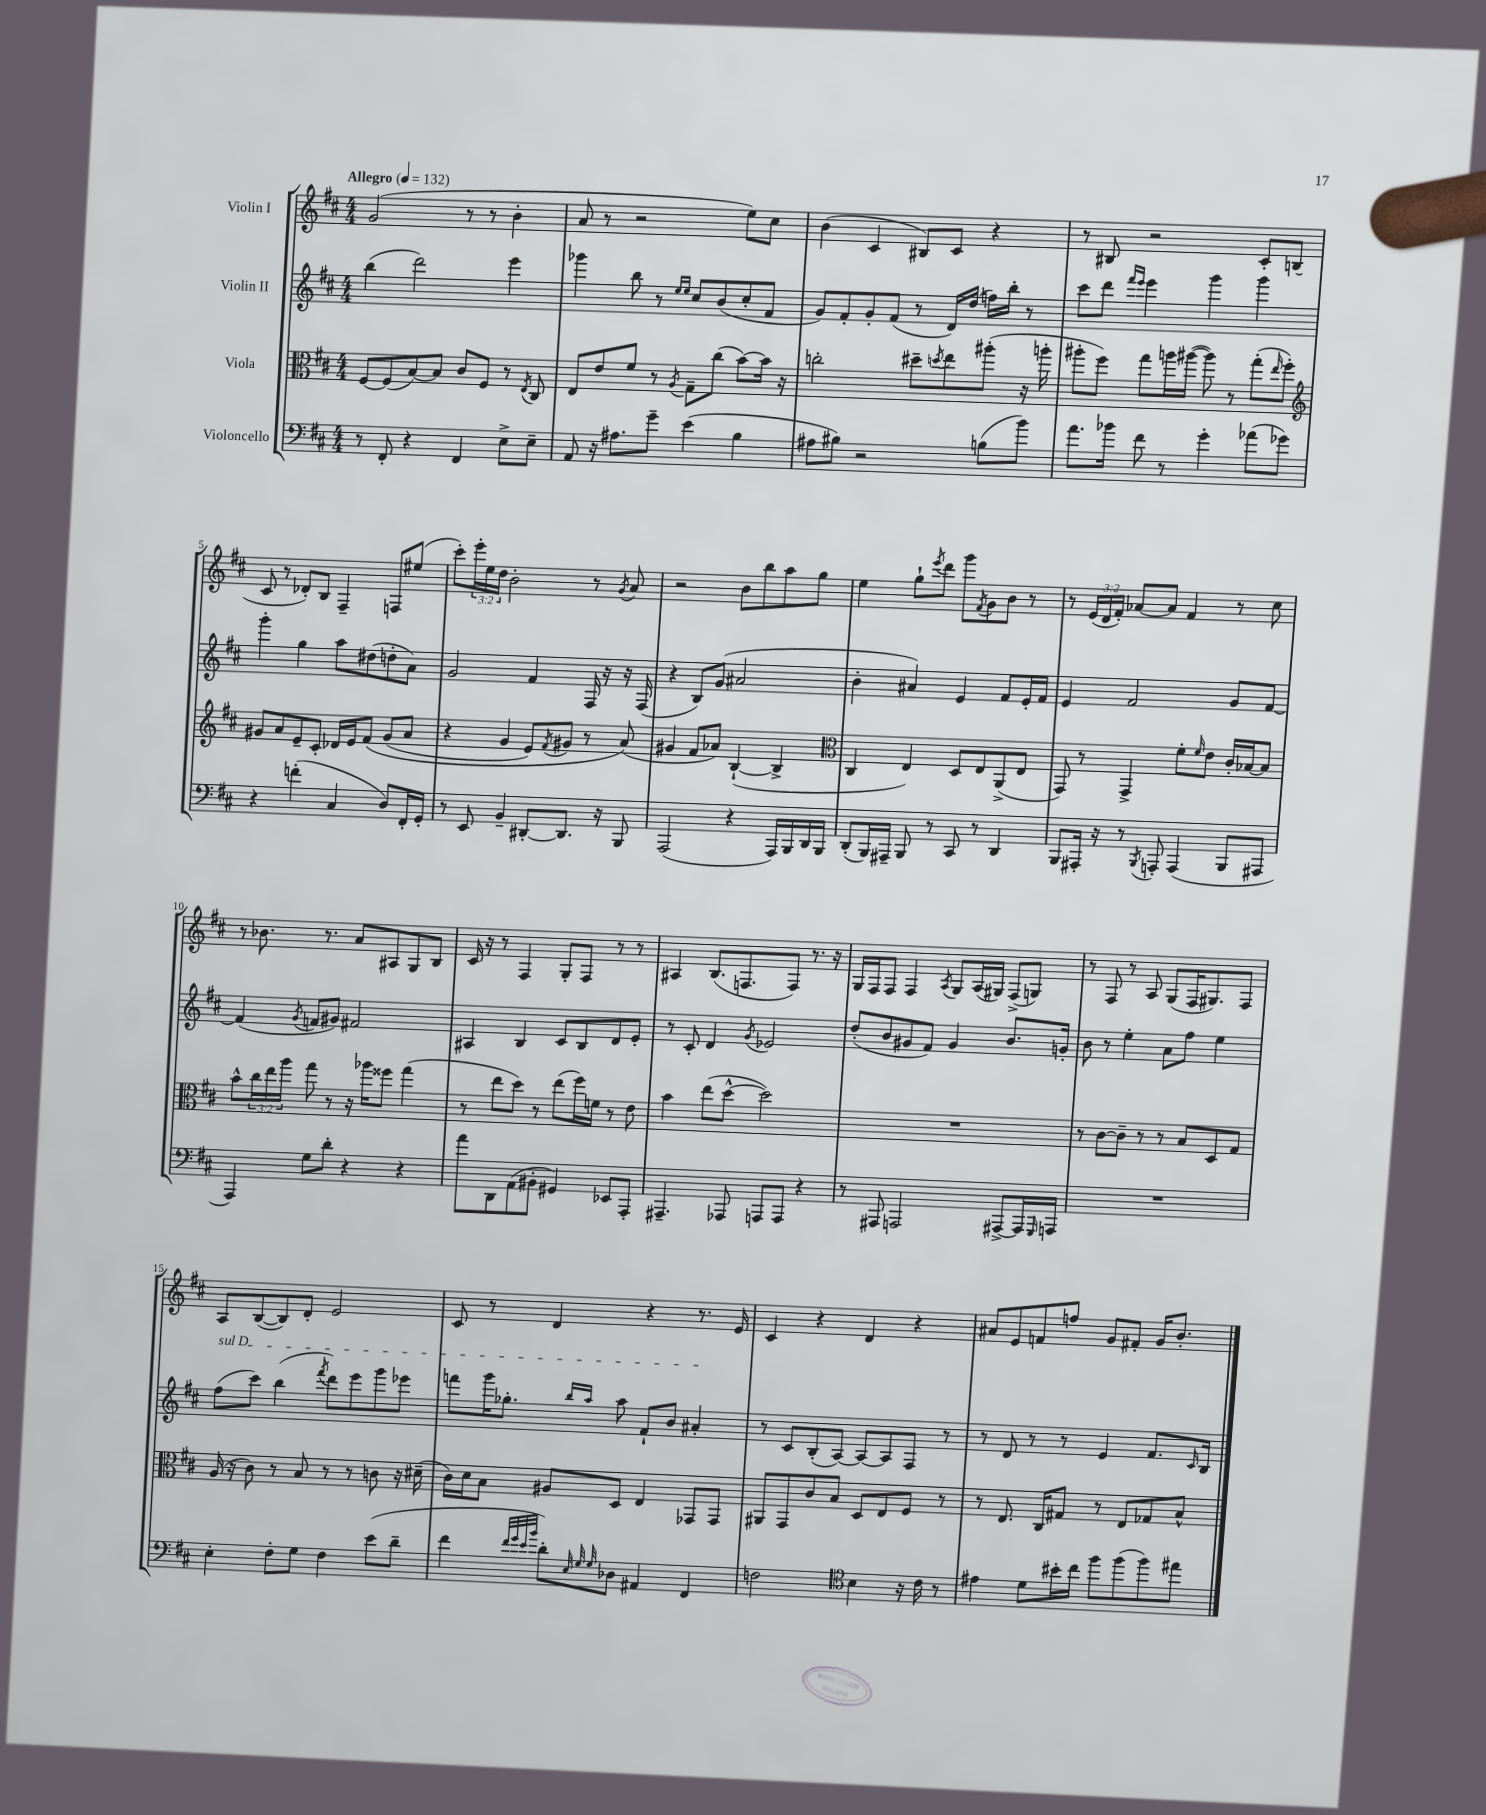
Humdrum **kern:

**kern	**kern	**kern	**kern
*staff4	*staff3	*staff2	*staff1
*clefF4	*clefC3	*clefG2	*clefG2
*k[f#c#]	*k[f#c#]	*k[f#c#]	*k[f#c#]
*M4/4	*M4/4	*M4/4	*M4/4
*MM132	*MM132	*MM132	*MM132
8r	[8F#/L	(4bb\	(2g/
8FF#'/	(8F#/]	.	.
4r	[8B/)	2ddd\)	.
.	8B/]J	.	.
4FF#/	8c#/L	.	8r
.	8F#/J	.	8r
8E^\L	8r	4eee\	4b'\
.	8qE/	.	.
8E~\J	8C#/	.	.
=	=	=	=
8AA/	8E/L	4ggg-\	8a/
16r	8e/	.	8r
8.A#\L	.	.	.
.	8f#/J	8bb\	2r
8g~\J	8r	8r	.
.	.	16qqee/LL	.
.	8qA/	16qqee/JJ	.
(4e\	8G~\L	8cc#/L	.
.	(8cc#\J	(8b/	.
4B\	[8b\L)	8cc#'/	8ee\L)
.	16b\]Jk	8f#/J	8cc#\J
.	16r	.	.
=	=	=	=
8A#\L	2cc'\	8g/L)	(4b\
8B#\J)	.	8f#'/	.
2r	.	8g'/	4c#/
.	.	(8f#/J	.
.	8dd#~\L	8r	8B#/L)
.	8qdd/	.	.
.	8ee\	16d/LL)	8c#/J
.	.	(16dd/JJ	.
(8B\L	(8aa#'\J	16ff\LL)	4r
.	.	16bb'\JJ	.
8b\J)	16r	8r	.
.	16aa'\	.	.
=	=	=	=
8.a\L	8aa#'\L	8ccc#\L	8r
.	8ff#\J)	8ddd\J	8B#/
16b-\Jk	.	.	.
.	.	16qqfff#/LL	.
.	.	16qqeee/JJ	.
8f#\	8gg\L	4eee\	2r
8r	16aa\L	.	.
.	([16aa#\JJ	.	.
4g'\	8aa#\])	4ggg\	.
.	8r	.	.
(8a-\L	(8gg'\L	4ggg\	8c#'/L
.	16qqee/	.	.
8g-\J)	8ff#'\J)	.	(8B/J
=	=	=	=
*	*clefG2	*	*
4r	8g#/L	4ggg'\	8c#/
.	8a/	.	8r
(4f'\	8e~/	4gg\	8d-'/L)
.	8c#'/J	.	8B/J
4C#/	16d-/LL	8aa\L	4F#~/
.	16e/J	.	.
.	&(8f#/J	(8dd#\	.
8D/L)	(8g#/L	8dd'\	8F/L
16FF#'/L	8a/J	8a\J)	(8ee#/J
16GG'/JJ	.	.	.
=	=	=	=
8r	4r	2g/	8ccc#'\L)
8EE/	.	.	24eee'\L
.	.	.	24ee\
.	.	.	24dd\JJ
4BB~/	4g/	.	2b'\
[8DD#'/L	8e/L)	4f#/	.
.	8qf#/	.	.
8.DD#/]J	8g#/J	.	.
.	8r	16F#/	8r
16r	.	16r	.
.	.	.	8qg/
8BBB/	(8a/&)	16r	8a/
.	.	(16F#/	.
=	=	=	=
(2AAA/	4g#/	4r	2r
.	8f#/L	8B/L)	.
.	8a-/J)	(8g/J	.
4r	([4B`/	2a#/	8b\L
.	.	.	8bb\
16AAA/LL)	4B^/]	.	8aa\
16BBB/	.	.	.
16DD/	.	.	8gg\J
16BBB/JJ	.	.	.
=	=	=	=
*	*clefC3	*	*
(8DD'/L	4C#/	4b'\	4ee\
16BBB/L)	.	.	.
16AAA#~/JJ	.	.	.
8BBB/	4E/)	4a#/)	8gg`\L
.	.	.	8qeee/
8r	.	.	8ddd\J
8CC#/	8D/L	4e/	8ggg\L
.	.	.	8qf#/
8r	8E/	.	8g\
4DD/	(8AA^/	8f#/L	8b\J
.	8E/J	16e'/L	8r
.	.	16f#/JJ	.
=	=	=	=
8BBB/L	8GG/)	4e/	8r
16AAA#'/Jk	8r	.	(24e/LL
.	.	.	24d/
16r	.	.	.
.	.	.	24f#'/JJ)
8r	4GG^/	2f#/	[8a-/L
8qBBB/	.	.	.
8AAA'/	.	.	8a-/]J
(4AAA/	8f#'\L	.	4f#/
.	16qqf#/	.	.
.	8e\J	.	.
8BBB/L	16c#'/LL	8g/L	8r
.	[16B-/J	.	.
8AAA#/J	8B-/]J	[8f#/J	8cc#\
=	=	=	=
4AAA/)	8b^^\L	(4f#/]	8r
.	24cc#\L	.	8.b-\
.	24ee\	.	.
.	24aa\JJ	.	.
.	.	8qg/	.
8G\L	8gg\	8f/L	.
.	.	.	8.r
8d'\J	8r	8g#/J)	.
4r	16r	2f#/	8a/L
.	16aa-\LK	.	.
.	8ff##\J	.	8A#/
4r	(4gg\	.	8G/
.	.	.	8B/J
=	=	=	=
8a\L	8r	4A#/	16c#/
.	.	.	16r
8DD\	8ee\L	.	8r
(8AA\	8dd\J)	4B/	4F#/
8BB#'\J	8r	.	.
4GG#/)	(8ee\L	8c#/L	8G'/L
.	16ff#\L)	8B/	8F#/J
.	16f\JJ	.	.
8EE-/L	8r	8d/	8r
8AAA'/J	8e\	8e'/J	8r
=	=	=	=
4.AAA#~/	4b\	8r	4A#/
.	.	8c#'/	.
.	(8ee\L	4d/	(8.B/L
8AAA-/	[8dd^^\J	.	.
.	.	.	8.F/
.	.	8qg/	.
8AAA/L	2dd\])	2e-/	.
8AAA/J	.	.	8F/J)
4r	.	.	8.r
.	.	.	16r
=	=	=	=
8r	1r	(8dd'/L	16G/LL
.	.	.	16F#/J
8AAA#/	.	8b/	8F#/J
2AAA/	.	8g#/	4F#/
.	.	8f#/J)	.
.	.	.	8qA/
.	.	4g#/	8G/L
.	.	.	(16A/L
.	.	.	16G#/JJ)
[8AAA#^/L	.	8.b/L	(8F#^/L
16AAA#/]L	.	.	8G/J)
16qqGGG/	.	.	.
16AAA/JJ	.	16g'/Jk	.
=	=	=	=
1r	8r	8b\	8r
.	[8c#\L	8r	8F#/
.	8c#~\]J	4ee'\	8r
.	8r	.	8A/
.	8r	8a\L	(8G/L
.	8B/L	8ff#\J	16F#/K
.	.	.	8.G#/)
.	8D/	4ee\	.
.	8G/J	.	8F#/J
=	=	=	=
4E'\	(16A/	(8ff#\L	8A/L
.	16r	.	.
.	8c#\)	8ccc#\J)	([8B/
8F#'\L	8r	(4bb\	8B/])
8G\J	8B/	.	8d'/J
.	.	8qfff#/	.
4F#\	8r	8ddd\L)	2e/
.	8r	8eee\	.
(8e\L	8c\	8ggg\	.
8d~\J	16r	8eee-\J	.
.	(16d#~\	.	.
=	=	=	=
4f#\	16c#\LL)	8fff\L	8c#/
.	16d\J	.	.
.	8B\J	16ggg\K	8r
.	.	8.gg-'\J	.
32qqf#/LLL	.	.	.
32qqg/	.	.	.
32qqe/	.	.	.
32qqb/JJJ	.	.	.
8d'\L)	8A#/L	.	4d/
32qqE/	.	.	.
32qqG/	.	16qqbb/LL	.
32qqG/	.	16qqaa/JJ	.
8D-\J	8D/J	8aa\	.
4AA#/	4E/	8f#`/L	4r
.	.	8b/J	.
4FF#/	8GG-/L	4a#'/	8.r
.	8GG-/J	.	.
.	.	.	16e/
=	=	=	=
2F\	8AA#/L	8r	4c#/
.	8GG/	8c#/L	.
.	8c#/	(8B'/	4r
.	8B/J	[8A/J)	.
*clefC4	*	*	*
4B\	8D/L	8A/_L	4d/
.	8E/	8A/]	.
16r	8F#/J	8F#/J	4r
16c#\	.	.	.
8r	8r	8r	.
=	=	=	=
4e#\	8r	8r	8a#/L
.	8.E/	8d/	8e/
8d\L	.	8r	8f/
.	16C#/LK	.	.
16b#'\L	8G#/J	8r	8ff/J
16cc#\JJ	.	.	.
8ff#\L	8r	4e/	8g/L
(8ff#\	8E/L	.	8f#'/J
8ff#\)	8G-/	8.f#/L	16g/LK
.	.	.	8.b'/J
8ee#\J	8B^^/J	.	.
.	.	16qqc#/	.
.	.	16B/Jk	.
==	==	==	==
*-	*-	*-	*-
